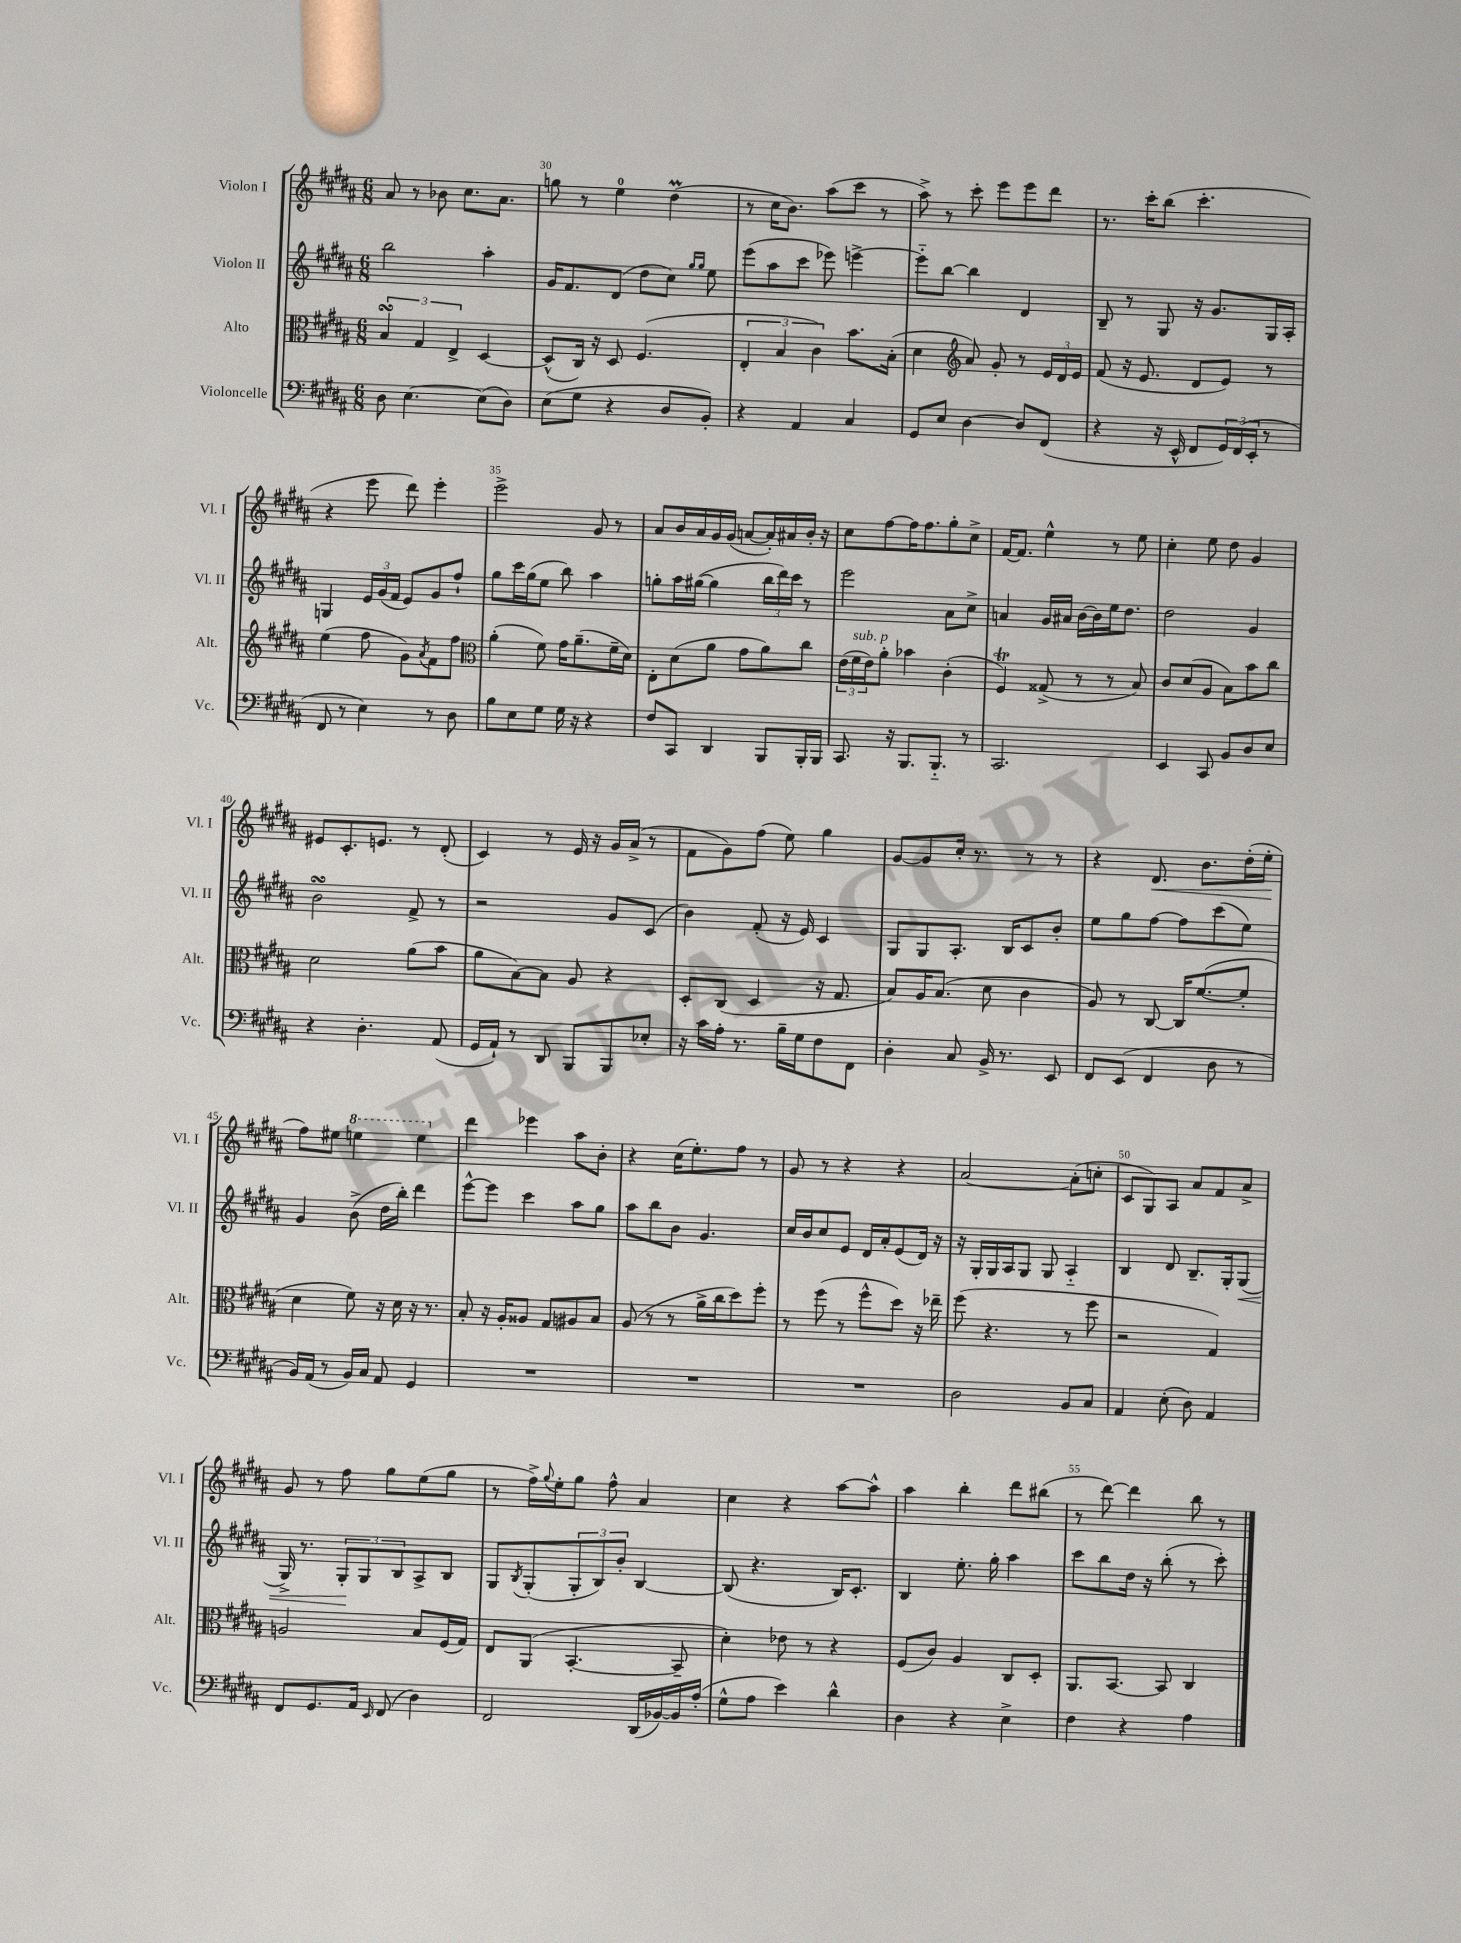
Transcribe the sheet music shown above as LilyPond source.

<<
\new StaffGroup <<
\new Staff = "s0" \with { instrumentName = "Violon I" shortInstrumentName = "Vl. I" } {
    \clef treble \key b \major \numericTimeSignature \time 6/8
    ais'8 r8 bes'8 cis''8. ais'8. |
    g''8 r8 e''4-0 dis''4\prall( |
    r8 cis''16 b'8.) ais''8( cis'''8 r8 |
    ais''8->) r8 cis'''8-. e'''8 e'''8 dis'''8 |
    r8. cis'''16-. b''8( cis'''4.-. |
    r4 e'''8 dis'''8) e'''4-. |
    e'''2-> gis'8 r8 |
    ais'8 b'16 ais'16 gis'16 gis'16( a'8~ a'16-.) ais'16 b'16-. r16 |
    cis''8 fis''8~ fis''16 fis''8. gis''8-. cis''8-> |
    fis'16~ fis'8. e''4-^ r8 e''8 |
    cis''4-. e''8 dis''8 gis'4 |
    eis'8 cis'8.-. e'8. r8 dis'8-.( |
    cis'4) r8 e'16 r16 gis'16 ais'16->( r8 |
    fis'8 gis'8) fis''8( e''8) gis''4 |
    gis'8~ gis'8 cis''16-. r8. r8 r8 |
    r4 dis'8.\< b'8. dis''16-.( e''16-.\! |
    fis''8) eis''8 \ottava #1 e'''!4 e'''4 \ottava #0 |
    dis'''4 ees'''4 ais''8 b'8-. |
    r4 cis''16( e''8.-.) fis''8 r8 |
    gis'8 r8 r4 r4 |
    ais'2~ ais'8-.( c''8-. |
    cis'8 gis8) ais8 ais'8 fis'8 ais'8-> |
    gis'8 r8 fis''8 gis''8 e''8( gis''8 |
    r8 fis''16->) \appoggiatura { gis''8 } e''16-. gis''8 fis''8-^ ais'4 |
    cis''4 r4 ais''8~ ais''8-^ |
    ais''4 b''4-. dis'''8 bis''8( |
    r8 dis'''8~) dis'''4 b''8 r8 \bar "|." |
}
\new Staff = "s1" \with { instrumentName = "Violon II" shortInstrumentName = "Vl. II" } {
    \clef treble \key b \major \numericTimeSignature \time 6/8
    b''2 ais''4-. |
    gis'16 fis'8. dis'8( dis''8 cis''8) \grace { gis''16 gis''16 } e''8 |
    e'''8( ais''8 cis'''8 ees'''8) e'''4~-> |
    e'''8-_ b''8~ b''4 dis'4 |
    b8-- r8 gis8 r16 gis'8. gis16 ais16-. |
    g4 \tuplet 3/2 { e'16 gis'16( fis'16 } e'8) gis'8 fis''8-! |
    gis''8 cis'''16 gis''16( e''8 b''8) ais''4 |
    g''8-. ais''16 gis''16~( gis''4 \tuplet 3/2 { b''16 dis'''16) cis'''16 } r8 |
    e'''2 ais'8 cis''8-> |
    a'4 gis'16 ais'16 b'16~ b'16 e''16 dis''8. |
    dis''2 gis'4 |
    b'2\turn fis'8-> r8 |
    r2 gis'8 cis'8( |
    b'4) fis'8-.( r16 e'16) cis'4 |
    gis8 gis8 ais8.-. b16 cis'8 b'8-. |
    e''8 gis''8 fis''8~ fis''8 cis'''8( e''8) |
    gis'4 b'8->( dis''16 b''16-.) dis'''4 |
    e'''8~-^ e'''8 cis'''4 ais''8 gis''8 |
    ais''8 b''8 b'8 gis'4. |
    cis''16 b'16 cis''8 e'8 dis'16 ais'16-. e'8( dis'16) r16 |
    r16 gis16-. gis16 ais16 gis8 gis8 ais4-_ |
    b4 dis'8 b8.-- gis16-. gis8\<( |
    gis16->) r8. \tuplet 3/2 { gis8-.\! gis8 b8 } ais8-> b8 |
    gis8 \acciaccatura { b8 } gis8-.( \tuplet 3/2 { gis8-. b8) b'8-. } b4~ |
    b8( r4. b16) cis'8.-. |
    b4 e''8.-. gis''16-. ais''4 |
    cis'''8 b''8 dis''16 r16 b''8-.( r8 cis'''8-.) \bar "|." |
}
\new Staff = "s2" \with { instrumentName = "Alto" shortInstrumentName = "Alt." } {
    \clef alto \key b \major \numericTimeSignature \time 6/8
    \tuplet 3/2 { b4\turn gis4 e4-> } dis4~ |
    dis8-^( cis16) r16 dis8 fis4.( |
    \tuplet 3/2 { e4-. b4 cis'4) } b'8. b16-.( |
    dis'4 \clef treble ais'8) gis'8-. r8 \tuplet 3/2 { e'16 dis'16 e'16 } |
    fis'8( r16 e'8. dis'8 e'8) r8 |
    e''4( fis''8 gis'8) \acciaccatura { ais'8 } fis'8 fis''8 |
    \clef alto ais'4-.( fis'8) gis'16 ais'8.--( fis'16-- dis'16) |
    e8-. dis'8( ais'8 gis'8 ais'8) cis''8 |
    \tuplet 3/2 { e'16( fis'16^\markup { \italic "sub. p" } e'16) } ais'8-. bes'4 cis'4-.( |
    fis4\trill) gisis8->( r8 r8 b8) |
    cis'8 dis'8( ais8 b8) b'8 cis''8 |
    dis'2 ais'8( b'8 |
    ais'8 b8~) b8 ais8 r4 |
    dis8-. cis8( dis4 r16 gis8. |
    b8) ais16 b8.( dis'8 cis'4 |
    ais8) r8 cis8~ cis16 fis'8.~( fis'8-. |
    dis'4 fis'8) r16 dis'16 r16 r8. |
    b8-. r16 ais16-. aisis8 gis8 ais8 b8 |
    ais8( r8 r8 ais'16-> cis''16 dis''8) fis''8-. |
    r8 fis''8( r8 fis''8-^ dis''8) r16 ees''16-- |
    fis''8( r4. r8 fis''8 |
    r2 gis4) |
    a2 b8 fis16( gis16) |
    e8 ais,8( b,4.~-. b,8-- |
    dis'4-.) ees'8 r8 r4 |
    fis8( cis'8) ais4 cis8 dis8-. |
    ais,8. b,8.~ b,8 cis4 \bar "|." |
}
\new Staff = "s3" \with { instrumentName = "Violoncelle" shortInstrumentName = "Vc." } {
    \clef bass \key b \major \numericTimeSignature \time 6/8
    dis8 e4.~ e8( dis8) |
    e8( gis8 r4 dis8 b,8-.) |
    r4 ais,4 cis4 |
    gis,8 e8 dis4~ dis8 fis,8( |
    r4 r16 e,16-^ fis,8 \tuplet 3/2 { gis,16) fis,16( e,16-. } r8 |
    fis,8 r8 e4) r8 dis8 |
    b8 e8 gis8 gis16 r16 r4 |
    fis8 cis,8 dis,4 b,,8 b,,16-. b,,16 |
    cis,8. r16 b,,8. b,,8.-_ r8 |
    cis,2. |
    e,4 cis,8 b,8 dis8 e8 |
    r4 dis4.-. ais,8( |
    gis,16 ais,16-!) r8 dis,8 b,,8 b,,8 ees8-. |
    r16 cis'16 ais16-. r8. b16-- gis16 fis8 fis,8 |
    dis4-. cis8 b,16-> r8. e,8 |
    fis,8 e,8( fis,4 dis8 r8 |
    b,16) ais,16( r8 b,16) cis16 ais,8 gis,4 |
    R2. |
    R2. |
    R2. |
    dis2 b,8 cis8 |
    ais,4 e8-.( dis8) ais,4 |
    fis,8 gis,8. ais,16 \grace { e,16 } fis,8( dis4) |
    fis,2 dis,16( bes,16~) bes,16 ais16-.( |
    gis8-^ ais8 e'4) dis'4-^ |
    dis4 r4 e4-> |
    fis4 r4 ais4 \bar "|." |
}
>>
>>
\layout { \context { \Score currentBarNumber = #29 \override BarNumber.break-visibility = ##(#f #t #t) barNumberVisibility = #(every-nth-bar-number-visible 5) } }
